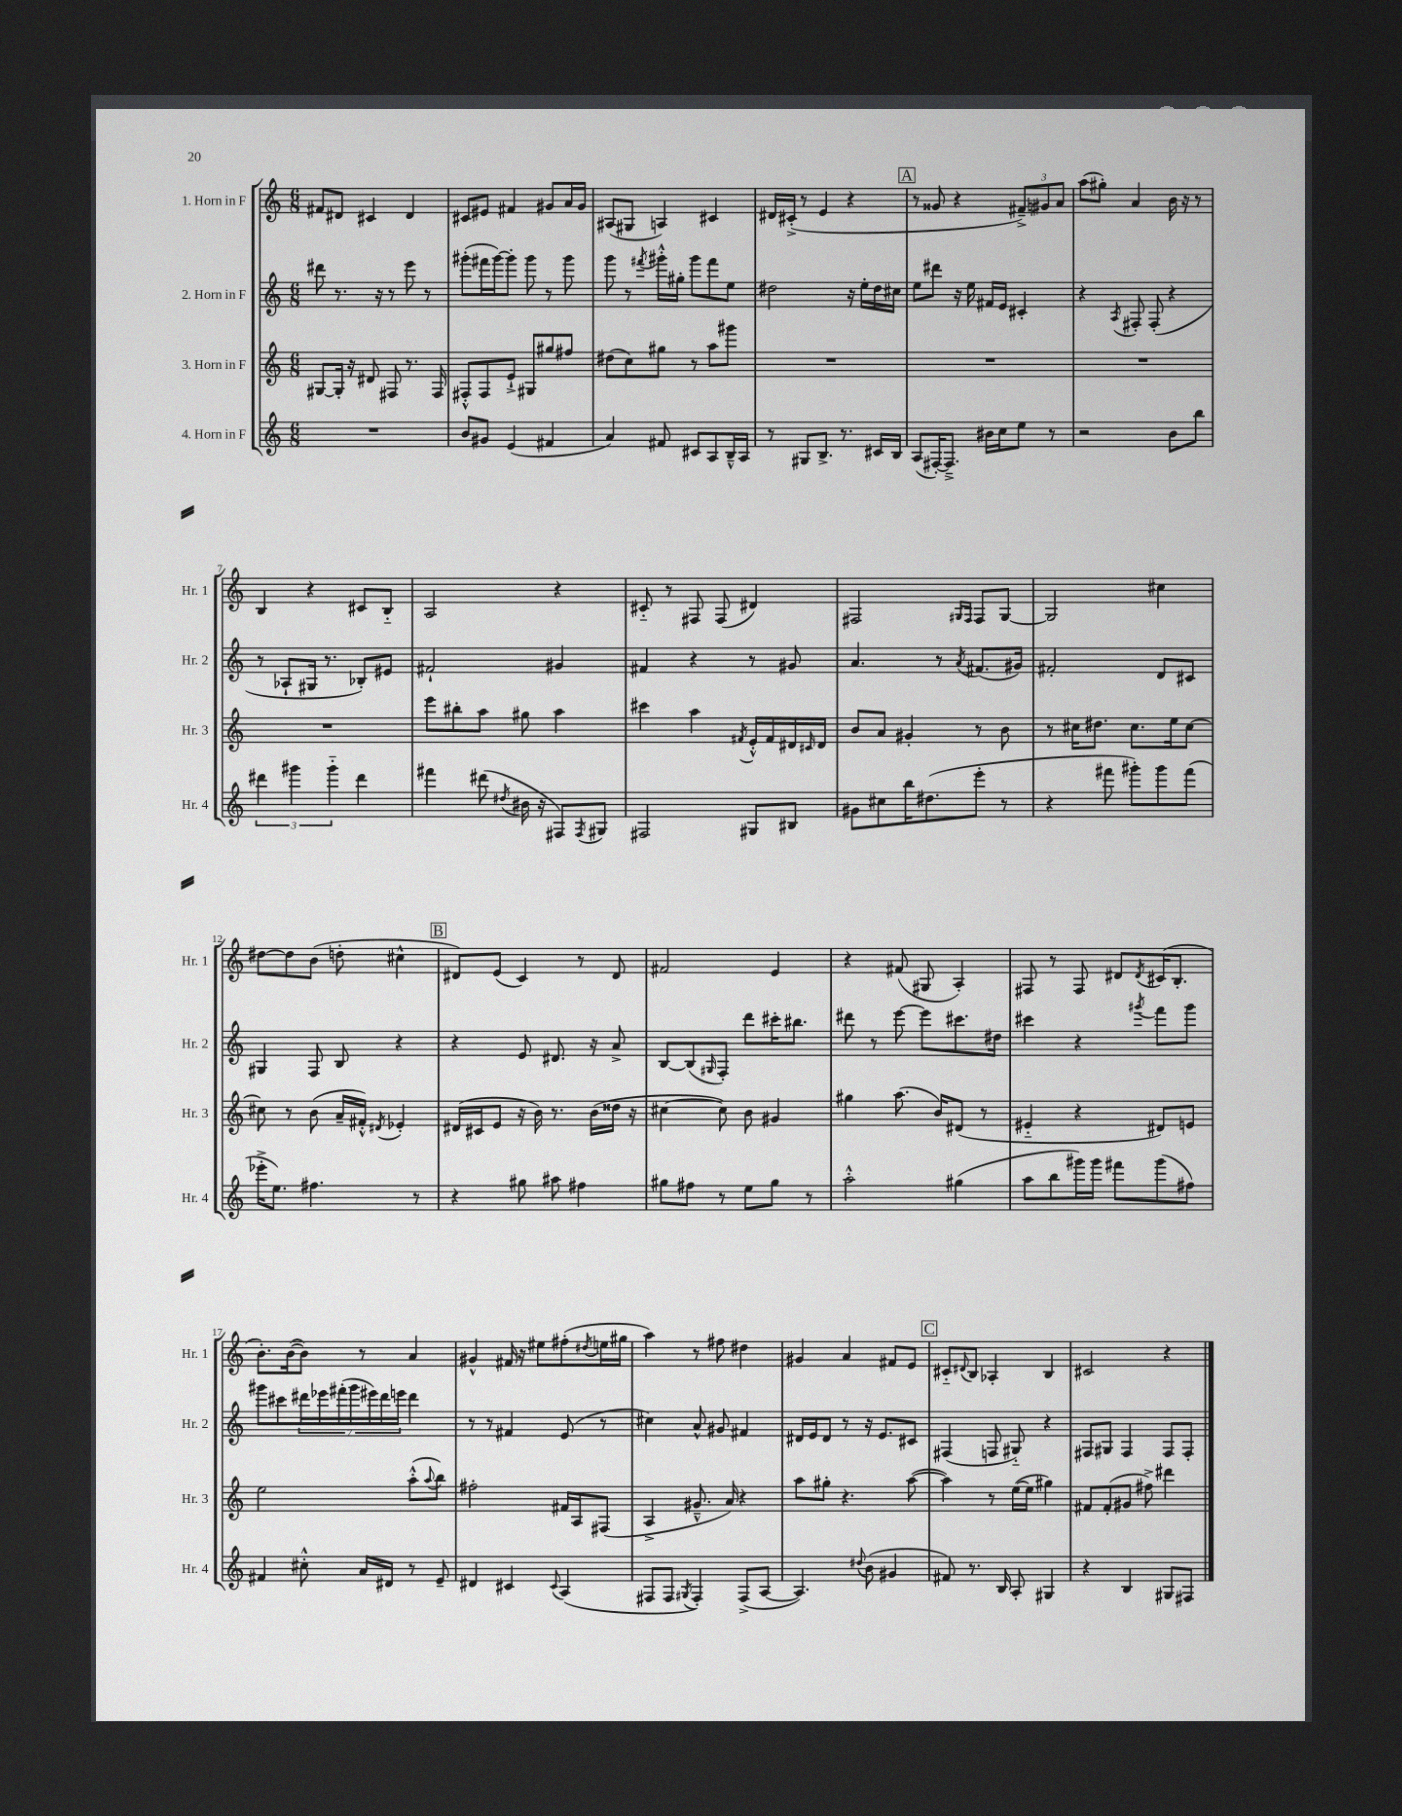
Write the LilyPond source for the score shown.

<<
\new StaffGroup <<
\new Staff = "s0" \with { instrumentName = "1. Horn in F" shortInstrumentName = "Hr. 1" } {
    \clef treble \key c \major \numericTimeSignature \time 6/8
    fis'8 dis'8 cis'4 dis'4 |
    cis'8 eis'8 fis'4 gis'8 a'16 gis'16 |
    ais8( gis8 a4) cis'4 |
    dis'16 cis'16-.->( r8 e'4 r4 |
    \mark \markup { \box "A" } r8 gisis'8 r4 \tuplet 3/2 { fis'8--->) gis'8 a'8 } |
    a''8( gis''8-.) a'4 b'16 r16 r8 |
    b4 r4 cis'8 b8-_ |
    a2 r4 |
    cis'8-_ r8 fis8 fis8( dis'4) |
    fis2 \grace { gis16 fis16 } fis8 gis8~ |
    gis2 cis''4 |
    dis''8~ dis''8 b'8( d''8-. cis''4-^ |
    \mark \markup { \box "B" } dis'8) e'8( c'4) r8 dis'8 |
    fis'2 e'4 |
    r4 fis'8( gis8 a4-.) |
    fis8 r8 fis8 dis'8 \acciaccatura { dis'8 } cis'16( b8.-. |
    b'8.-.) b'16~( b'8) r8 a'4 |
    gis'4-^ fis'16 r16 eis''8 fis''8-.( \acciaccatura { dis''8 } e''16 gis''16 |
    a''4) r8 fis''8 dis''4 |
    gis'4 a'4 fis'8 e'8 |
    \mark \markup { \box "C" } cis'8-_ \appoggiatura { dis'8 } b8 aes4-. b4 |
    cis'2 r4 \bar "|." |
}
\new Staff = "s1" \with { instrumentName = "2. Horn in F" shortInstrumentName = "Hr. 2" } {
    \clef treble \key c \major \numericTimeSignature \time 6/8
    dis'''8 r8. r16 r8 e'''8 r8 |
    gis'''8-.( fis'''16 gis'''16~) gis'''8-. gis'''8 r8 gis'''8 |
    g'''8 r8 \acciaccatura { fis'''8 } gis'''16-.-^ gis''16-. gis'''8 fis'''8 e''8 |
    dis''2 r16 e''16-. dis''16 cis''16 |
    \mark \markup { \box "A" } e''8 dis'''8 r16 e''16 fis'16 e'16 cis'4-. |
    r4 \acciaccatura { a8 } fis8-. fis8-.( r4 |
    r8 aes8-! gis16 r8. bes8-.) eis'8 |
    fis'2-! gis'4 |
    fis'4 r4 r8 gis'8 |
    a'4. r8 \acciaccatura { a'8 } fis'8.( gis'16) |
    fis'2-. d'8 cis'8 |
    gis4 f8 b8 r4 |
    \mark \markup { \box "B" } r4 e'8 dis'8. r16 a'8-> |
    b8~ b8( \grace { gis16 } f8-.) d'''8 cis'''16-. bis''8. |
    dis'''8 r8 e'''8~ e'''8 cis'''8. dis''16 |
    cis'''4 r4 \acciaccatura { gis'''8 } f'''8 gis'''8 |
    gis'''8 cis'''8 \tuplet 7/4 { dis'''16 ees'''16 fis'''16-.( gis'''16 eis'''16) dis'''16 e'''16 } dis'''4 |
    r8 r8 fis'4 e'8( r8 |
    cis''4) a'8-^ gis'8 fis'4 |
    dis'16 e'16 dis'8 r8 r16 e'8. cis'8 |
    \mark \markup { \box "C" } fis4( f8 gis8-_) r4 |
    fis8 gis8 fis4 fis8 fis8-. \bar "|." |
}
\new Staff = "s2" \with { instrumentName = "3. Horn in F" shortInstrumentName = "Hr. 3" } {
    \clef treble \key c \major \numericTimeSignature \time 6/8
    gis8~ gis16-. r16 dis'8 fis8 r8. fis16 |
    fis8-.-^ fis8 e'8-!-> gis8 gis''8 fis''8 |
    dis''8( c''8) gis''8 r8 a''8 gis'''8 |
    R2. |
    \mark \markup { \box "A" } R2. |
    R2. |
    R2. |
    e'''8 bis''8-. a''8 gis''8 a''4 |
    cis'''4 a''4 \acciaccatura { fis'8 } e'16-.-^ fis'16 dis'16 \grace { cis'16 } dis'16 |
    b'8 a'8 gis'4-. r8 b'8 |
    r8 cis''16 dis''8. cis''8. e''16 cis''8~ |
    cis''8 r8 b'8( a'16-- fis'16-.-^) \acciaccatura { dis'8 } ees'4-. |
    \mark \markup { \box "B" } dis'16( cis'16 e'8 r16 b'16) r8. b'16( disis''16 r16 |
    cis''4~ cis''8) b'8 gis'4 |
    gis''4 a''8.( b'16) dis'8( r8 |
    eis'4-_ r4 dis'8) e'8 |
    e''2 a''8-.-^( \appoggiatura { a''8 } b''8) |
    fis''2-. fis'16 a16 fis8( |
    a4-> gis'8.---^ a'16) r4 |
    a''8 gis''8-. r4. a''8~( |
    \mark \markup { \box "C" } a''4) r8 e''16~( e''16 gis''4) |
    fis'8 fis'8-.( gis'8 fis''8->) dis'''4 \bar "|." |
}
\new Staff = "s3" \with { instrumentName = "4. Horn in F" shortInstrumentName = "Hr. 4" } {
    \clef treble \key c \major \numericTimeSignature \time 6/8
    R2. |
    b'8 gis'8 e'4( fis'4 |
    a'4) fis'8 cis'8 a8 b16---^ a16 |
    r8 gis8 b8.-> r8. cis'16 b16 |
    \mark \markup { \box "A" } a8( fis16~-.) fis8.---> bis'16 c''16 e''8 r8 |
    r2 b'8 b''8 |
    \tuplet 3/2 { dis'''4 gis'''4 gis'''4-_ } dis'''4 |
    fis'''4 dis'''8( \acciaccatura { dis''8 } bis'16 r16 fis8) \acciaccatura { fis8 } gis8 |
    fis2 gis8 bis8 |
    gis'8 cis''8 b''16 dis''8.( e'''8-. r8 |
    r4 fis'''8 gis'''8-.) gis'''8 fis'''8( |
    ees'''16-.-> e''8.) fis''4. r8 |
    \mark \markup { \box "B" } r4 gis''8 ais''8 fis''4 |
    gis''8 fis''8 r8 e''8 gis''8 r8 |
    a''2-.-^ gis''4( |
    a''8 b''8 gis'''16) gis'''16 fis'''8 gis'''8( fis''8) |
    fis'4 cis''8-.-^ a'16 dis'16 r8 e'8-- |
    dis'4 cis'4 \appoggiatura { cis'8 } a4( |
    fis8 fis8 \acciaccatura { gis8 } fis4-.) fis8->( a8~ |
    a4.) \appoggiatura { dis''8 } b'8( gis'4 |
    \mark \markup { \box "C" } fis'8) r8. b16 a8-. gis4 |
    r4 b4 gis8 fis8 \bar "|." |
}
>>
>>
